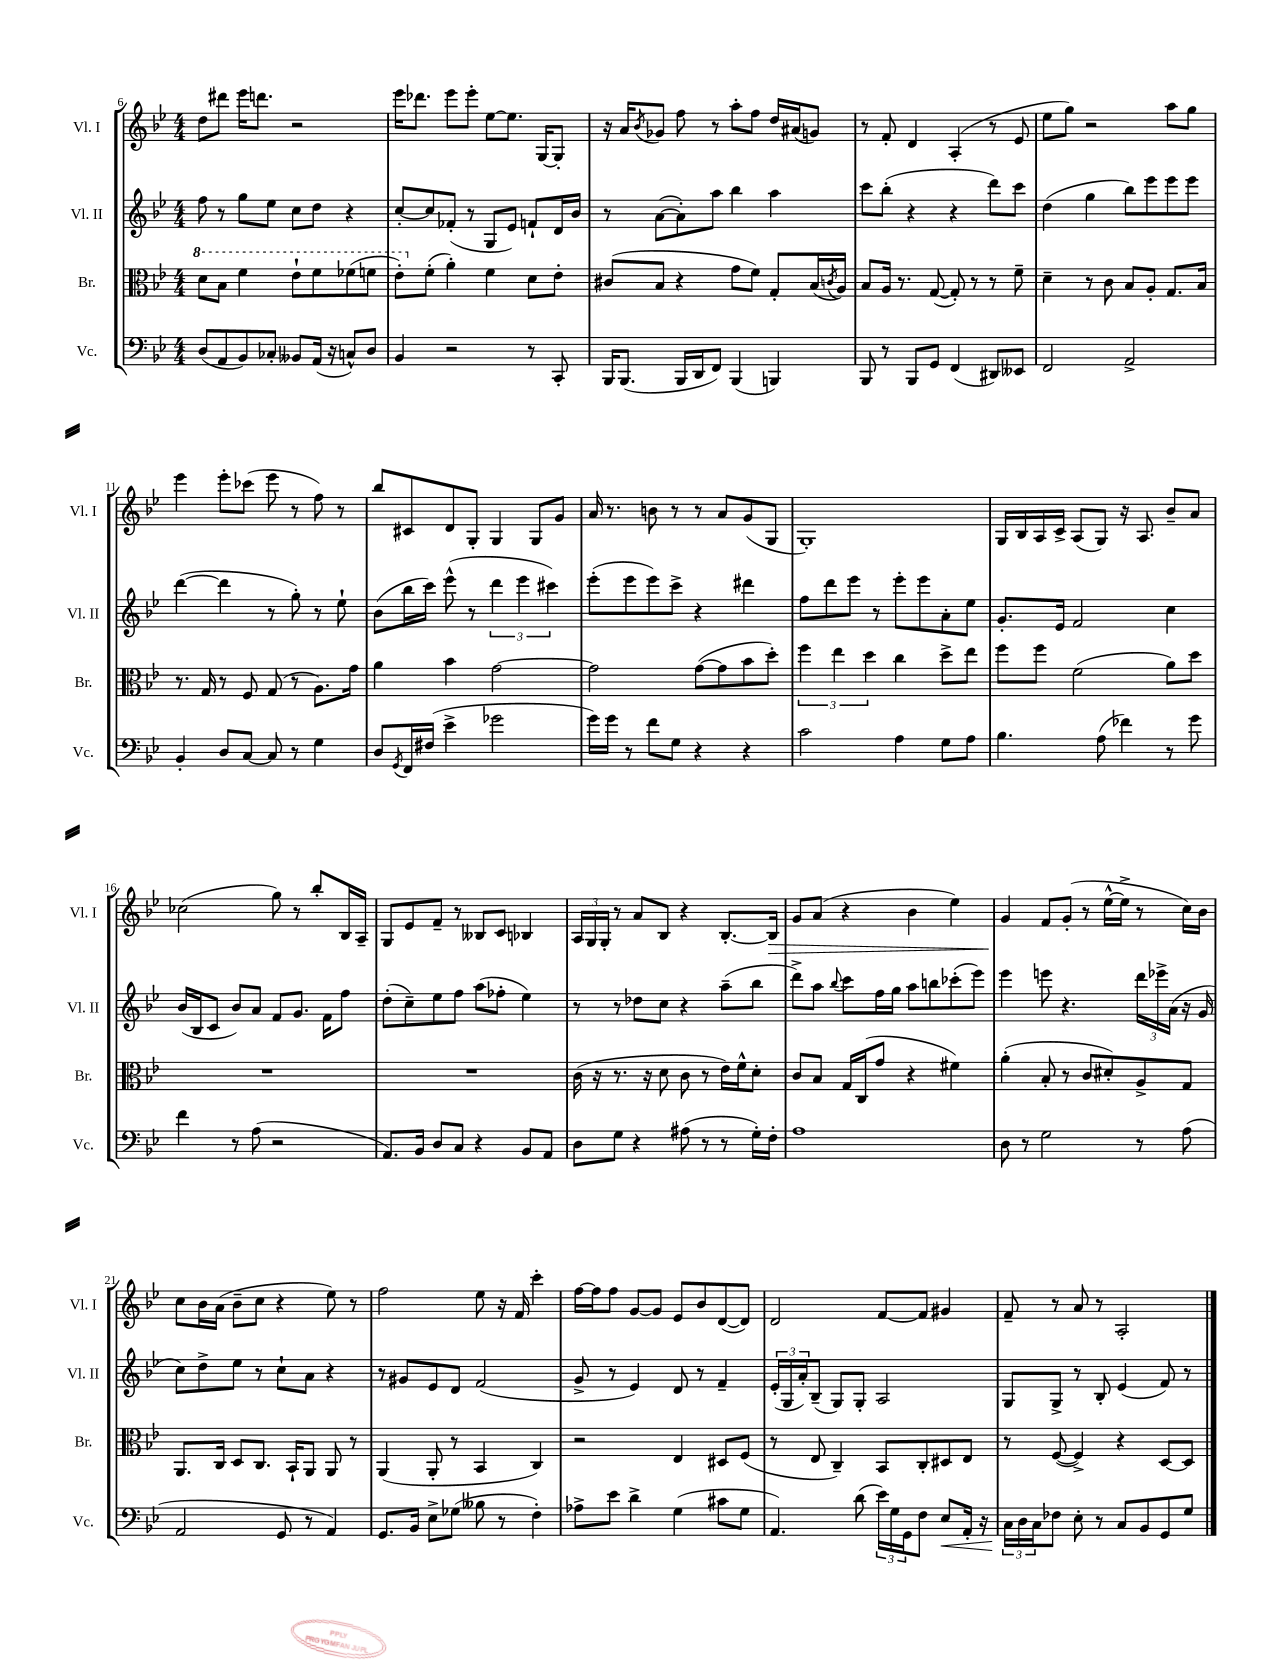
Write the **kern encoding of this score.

**kern	**kern	**kern	**kern
*staff4	*staff3	*staff2	*staff1
*clefF4	*clefC3	*clefG2	*clefG2
*k[b-e-]	*k[b-e-]	*k[b-e-]	*k[b-e-]
*M4/4	*M4/4	*M4/4	*M4/4
(8D/L	8dd\L	8ff\	8dd\L
8AA/	8b-\J	8r	8ddd#\J
8BB-/)	4ff\	8gg\L	16eee-\LK
.	.	.	8.ddd\J
8C-'/J	.	8ee-\J	.
8BB--/L	8ee-`\L	8cc\L	2r
(16AA/Jk	8ff\	8dd\J	.
16r	.	.	.
8C^^/L)	(8ff-\	4r	.
8D/J	8ff\J	.	.
=	=	=	=
4BB-/	8ee-'\L)	[8cc'/L	16eee-\LK
.	.	.	8.ddd-\J
.	(8f'\J	8cc/]	.
2r	4a'\)	(8f-'/J	8eee-\L
.	.	8r	8eee-'\J
.	4f\	8G/L	[8ee-\L
.	.	8e-/J)	8.ee-\]J
8r	8d\L	8f`/L	.
.	.	.	[16G/LK
8CC'/	8e-'\J	16d/L	8G'/]J
.	.	16b-/JJ	.
=	=	=	=
16BBB-/LK	(8c#/L	8r	16r
(8.BBB-/J	.	.	16a/LK
.	.	.	8qb-/
.	8B-/J	([8a\L	8g-/J
16BBB-/LL	4r	8a'\])	8ff\
16DD/J	.	.	.
8FF/J)	.	8aa\J	8r
(4BBB-/	8g\L	4bb-\	8aa'\L
.	8f\J)	.	8ff\J
4BBB/)	8G'/L	4aa\	16dd/LL
.	.	.	(16a#/J
.	(16B-/L	.	8g/J)
.	8qc/	.	.
.	16A/JJ)	.	.
=	=	=	=
8BBB-/	8B-/L	8ccc\L	8r
8r	16A/Jk	(8bb-'\J	8f'/
.	8.r	.	.
8BBB-/L	.	4r	4d/
8GG/J	([8G/	.	.
(4FF/	8G'/])	4r	(4A'/
.	8r	.	.
8DD#/L)	8r	8ddd\L)	8r
8EE--/J	8f~\	8ccc\J	8e-/
=	=	=	=
2FF/	4d~\	(4dd\	8ee-\L
.	.	.	8gg\J)
.	8r	4gg\	2r
.	8c\	.	.
2AA^/	8B-/L	8bb-\L)	.
.	8A'/J	8eee-\	.
.	8.G/L	8eee-\	8aa\L
.	.	8eee-\J	8gg\J
.	16B-/Jk	.	.
=	=	=	=
4BB-'/	8.r	([4ddd\	4eee-\
.	16G/	.	.
8D/L	8r	4ddd\]	8eee-'\L
[8C/J	8F/	.	(8ccc-\J
8C/]	(8G/	8r	8eee-\
8r	8r	8gg'\)	8r
4G\	8.A\L)	8r	8ff\)
.	.	8ee-`\	8r
.	16g\Jk	.	.
=	=	=	=
8D/L	4a\	(8b-\L	8bb-/L
8qGG/	.	.	.
16FF/L	.	16bb-\L	8c#/
(16F#/JJ	.	16ccc\JJ)	.
4e-^\	4b-\	(8eee-^^\	8d/
.	.	8r	8G'/J
2g-\	[2g\	6ddd\	4G/
.	.	6eee-\	.
.	.	.	8G/L
.	.	6ccc#\)	.
.	.	.	8g/J
=	=	=	=
16g\LL)	2g\]	(8eee-'\L	16a/
16g\JJ	.	.	8.r
8r	.	8eee-\	.
8f\L	.	8eee-\)	8b\
8G\J	.	8ccc^\J	8r
4r	([8g\L	4r	8r
.	8g\]	.	8a/L
4r	8b-\	4ddd#\	(8g/
.	8dd'\J)	.	8G/J
=	=	=	=
2c\	6ff\	8ff\L	1G')
.	.	8ddd\	.
.	6ee-\	.	.
.	.	8eee-\J	.
.	6dd\	.	.
.	.	8r	.
4A\	4cc\	8eee-'\L	.
.	.	8eee-\	.
8G\L	8dd^\L	8a'\	.
8A\J	8ee-\J	8ee-\J	.
=	=	=	=
4.B-\	8ff\L	8.g'/L	16G/LL
.	.	.	16B-/
.	8ff\J	.	16A/
.	.	16e-/Jk	16c^/JJ
.	(2f\	2f/	(8A/L
(8A\	.	.	8G/J)
4f-\)	.	.	16r
.	.	.	8.A/
8r	8a\L)	4cc\	8b-~/L
8g\	8dd\J	.	8a/J
=	=	=	=
4f\	1r	(16b-/LL	(2cc-\
.	.	16B-/J	.
.	.	8c/J	.
8r	.	8b-/L)	.
(8A\	.	8a/J	.
2r	.	8f/L	8gg\)
.	.	8.g/J	8r
.	.	.	8bb-'/L
.	.	16f\LK	.
.	.	8ff\J	16B-/L
.	.	.	16A~/JJ
=	=	=	=
8.AA/L)	1r	(8dd'\L	8G/L
.	.	8cc~\)	8e-/
16BB-/Jk	.	.	.
8D/L	.	8ee-\	8f~/J
8C/J	.	8ff\J	8r
4r	.	(8aa\L	8B--/L
.	.	8ff-'\J	8c/J
8BB-/L	.	4ee-\)	4B-/
8AA/J	.	.	.
=	=	=	=
8D\L	(16c\	8r	24A/LL
.	.	.	24G/
.	16r	.	.
.	.	.	24G'/JJ
8G\J	8.r	8r	8r
4r	.	8dd-\L	8a/L
.	16r	.	.
.	8d\	8cc\J	8B-/J
(8A#\	8c\	4r	4r
8r	8r	.	.
8r	16e-\LL)	(8aa~\L	[8.B-'/L
.	16f^^\J	.	.
16G'\LL)	8d'\J	8bb-\J	.
16F'\JJ	.	.	16B-/]Jk
=	=	=	=
1A	8c/L	8ddd^\L)	8g/L
.	8B-/J	8aa\J	(8a/J
.	.	8qqbb-/	.
.	16G/LL	8ccc\L	4r
.	(16C/J	.	.
.	8g/J	16ff\L	.
.	.	16gg\JJ	.
.	4r	8aa\L	4b-\
.	.	8bb\	.
.	4f#\)	(8ccc-'\	4ee-\)
.	.	8eee-\J)	.
=	=	=	=
8D\	(4a'\	4eee-\	4g/
8r	.	.	.
2G\	8B-'/	8eee\	8f/L
.	8r	4.r	(8g'/J
.	8c/L	.	8r
.	8d#'/)	.	[16ee-^^\LL
.	.	.	16ee-^\]JJ
8r	8A^/	24ddd\LL	8r
.	.	24eee-^\	.
.	.	(24a\JJ	.
(8A\	8G/J	16r	16cc\LL)
.	.	16g/	16b-\JJ
=	=	=	=
2AA/	8.AA/L	8cc\L)	8cc\L
.	.	8dd^\	16b-\L
.	16C/Jk	.	(16a\JJ
.	8D/L	8ee-\J	8b-~\L
.	8.C/J	8r	8cc\J
8GG/	.	8cc`\L	4r
.	16BB-`/LK	.	.
8r	8AA/J	8a\J	.
4AA/)	8AA/	4r	8ee-\)
.	8r	.	8r
=	=	=	=
8.GG/L	(4AA/	8r	2ff\
.	.	8g#/L	.
16BB-/Jk	.	.	.
8E-^\L	8AA'/	8e-/	.
(8G-\J	8r	8d/J	.
8B--\	4BB-/	(2f/	8ee-\
8r	.	.	16r
.	.	.	16f/
4F'\)	4C/)	.	4ccc'\
=	=	=	=
8A-^\L	2r	8g^/	[16ff\LL
.	.	.	16ff\]J
8e-\J	.	8r	8ff\J
4d^\	.	4e-/)	[8g/L
.	.	.	8g/]J
(4G\	4E-/	8d/	8e-/L
.	.	8r	8b-/
8c#\L	8D#/L	4f~/	([8d/
8G\J	(8F/J	.	8d/]J)
=	=	=	=
4.AA/)	8r	(24e-'/LL	2d/
.	.	24G/	.
.	.	24a'/J)	.
.	8E-/	(8B-~/J	.
.	4C~/)	8G/L)	.
(8d\	.	8G'/J	.
24e-\LL)	8BB-/L	2A/	[8f/L
24G\	.	.	.
24GG\J	.	.	.
8F\J	8C'/	.	8f/]J
8E-/L	8D#/	.	4g#/
16AA'/Jk	8E-/J	.	.
16r	.	.	.
=	=	=	=
24C\LL	8r	8G/L	8f~/
24D\	.	.	.
24C\J	.	.	.
8F-\J	([8F/	8G^/J	8r
8E-'\	4F^/])	8r	8a/
8r	.	8B-'/	8r
8C/L	4r	(4e-/	2A'/
8BB-/	.	.	.
8GG/	[8D/L	8f/)	.
8G/J	8D/]J	8r	.
==	==	==	==
*-	*-	*-	*-
